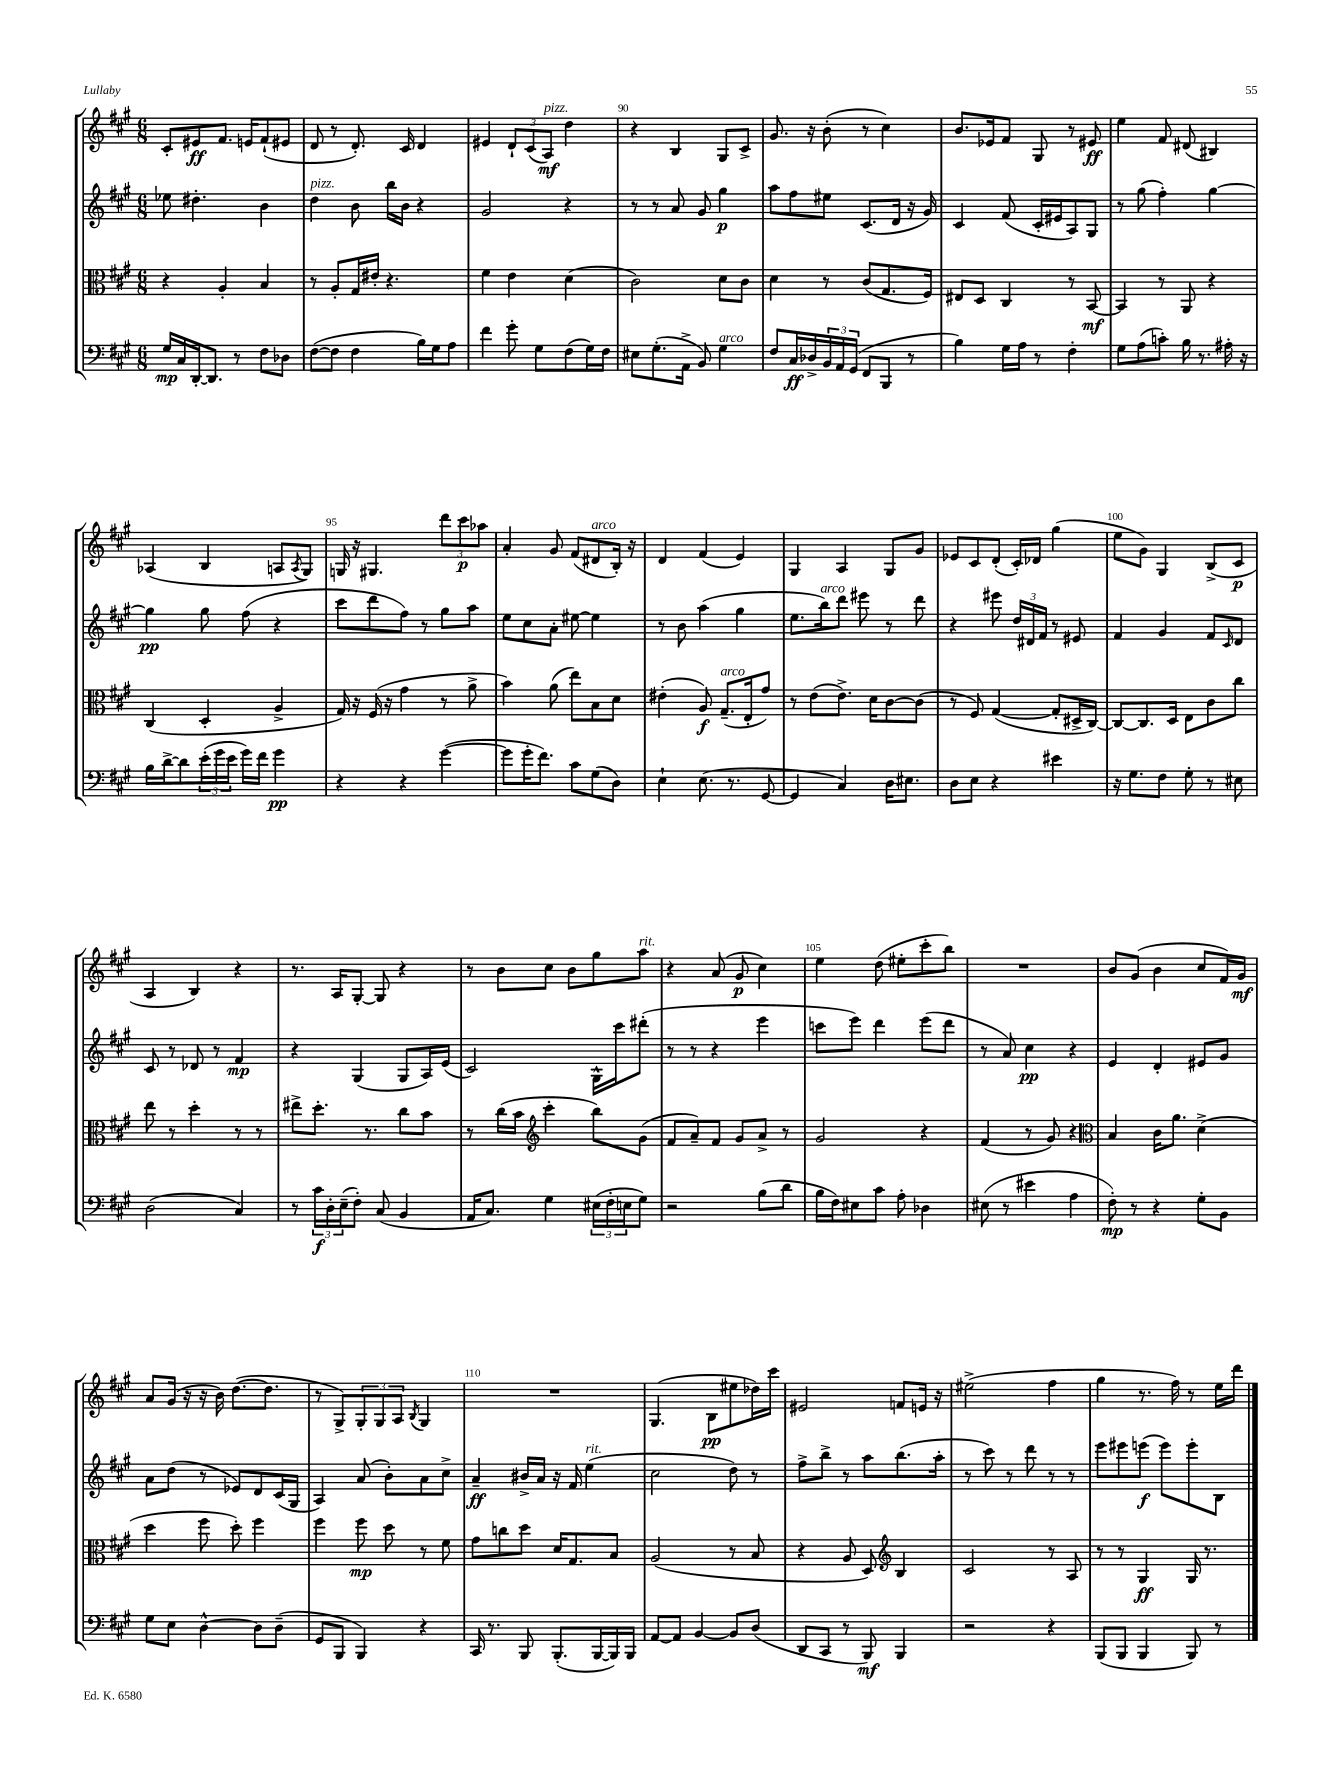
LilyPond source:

<<
\new StaffGroup <<
\new Staff = "s0" {
    \clef treble \key a \major \numericTimeSignature \time 6/8
    cis'8-. eis'8\ff fis'8. e'16 fis'8-!( eis'8 |
    d'8 r8 d'8.-.) cis'16 d'4 |
    eis'4 \tuplet 3/2 { d'8-! cis'8( a8\mf^\markup { \italic "pizz." }) } d''4 |
    r4 b4 gis8 cis'8-> |
    gis'8. r16 b'8-.( r8 cis''4) |
    b'8. ees'16 fis'8 gis8 r8 eis'8\ff |
    e''4 fis'8 dis'8( bis4) |
    aes4( b4 a8 \acciaccatura { a8 } gis8) |
    g16 r16 gis4. \tuplet 3/2 { d'''8 cis'''8\p aes''8 } |
    a'4-. gis'8 fis'8( dis'8^\markup { \italic "arco" } b16-.) r16 |
    d'4 fis'4( e'4) |
    gis4 a4 gis8 gis'8 |
    ees'8 cis'8 d'8-.( cis'16-.) des'16 gis''4( |
    e''8 gis'8) gis4 b8->( cis'8\p |
    a4 b4) r4 |
    r8. a16 gis8~-. gis8 r4 |
    r8 b'8 cis''8 b'8 gis''8 a''8^\markup { \italic "rit." } |
    r4 a'8( gis'8\p cis''4) |
    e''4 d''8( eis''8-. cis'''8-. b''8) |
    R2. |
    b'8 gis'8( b'4 cis''8 fis'16) gis'16\mf |
    a'8 gis'16( r16 r16 b'16) d''8.~( d''8. |
    r8 gis8->) \tuplet 3/2 { gis8-. gis8 a8 } \acciaccatura { b8 } gis4 |
    R2. |
    gis4.( b8\pp eis''8 des''16) cis'''16 |
    eis'2 f'8 e'16 r16 |
    eis''2->( fis''4 |
    gis''4 r8. fis''16) r8 e''16 d'''16 \bar "|." |
}
\new Staff = "s1" {
    \clef treble \key a \major \numericTimeSignature \time 6/8
    ees''8 dis''4.-. b'4 |
    d''4^\markup { \italic "pizz." } b'8 b''16 b'16 r4 |
    gis'2 r4 |
    r8 r8 a'8 gis'8 gis''4\p |
    a''8 fis''8 eis''8 cis'8.( d'16 r16 gis'16) |
    cis'4 fis'8( cis'16-. eis'16 a8) gis8 |
    r8 gis''8( fis''4-.) gis''4~ |
    gis''4\pp gis''8 fis''8( r4 |
    cis'''8 d'''8 fis''8) r8 gis''8 a''8 |
    e''8 cis''8 a'8-. eis''8~ eis''4 |
    r8 b'8 a''4( gis''4 |
    e''8. b''16^\markup { \italic "arco" }) d'''8 eis'''8 r8 d'''8 |
    r4 eis'''8 \tuplet 3/2 { d''16 dis'16 fis'16 } r8 eis'8 |
    fis'4 gis'4 fis'8 \grace { cis'16 } d'8 |
    cis'8 r8 des'8 r8 fis'4\mp |
    r4 gis4( gis8 a16) e'16( |
    cis'2) gis16-^ cis'''16 dis'''8-.( |
    r8 r8 r4 e'''4 |
    c'''8 e'''8) d'''4 e'''8( d'''8 |
    r8 a'8) cis''4\pp r4 |
    e'4 d'4-. eis'8 gis'8 |
    a'8 d''8( r8 ees'8) d'8 cis'16( gis16 |
    a4) a'8( b'8-.) a'8 cis''8-> |
    a'4--\ff bis'16-> a'16 r16 fis'16 e''4^\markup { \italic "rit." }( |
    cis''2 d''8) r8 |
    fis''8-> b''8-> r8 a''8 b''8.( a''16-. |
    r8 cis'''8) r8 d'''8 r8 r8 |
    e'''8 eis'''8 e'''8\f( e'''8) e'''8-. b8 \bar "|." |
}
\new Staff = "s2" {
    \clef alto \key a \major \numericTimeSignature \time 6/8
    r4 a4-. b4 |
    r8 a8-. gis16 eis'16-. r4. |
    fis'4 e'4 d'4( |
    cis'2) d'8 cis'8 |
    d'4 r8 cis'8( gis8. fis16) |
    eis8 d8 cis4 r8 b,8~\mf |
    b,4 r8 a,8 r4 |
    cis4( d4-. a4-> |
    gis16) r16 fis16( r16 gis'4 r8 a'8-> |
    b'4) a'8( e''8) b8 d'8 |
    eis'4-.( a8\f) gis8.--^\markup { \italic "arco" }( e16-. gis'8) |
    r8 e'8( e'8.->) d'16 cis'8~ cis'8( |
    r8 fis8) gis4~( gis8-. dis16-> cis16~) |
    cis8~ cis8. d16 e8 cis'8 cis''8 |
    e''8 r8 d''4-. r8 r8 |
    eis''8-> d''8.-. r8. cis''8 b'8 |
    r8 cis''16( b'16 \clef treble cis'''4-. b''8) gis'8( |
    fis'8 a'8--) fis'8 gis'8 a'8-> r8 |
    gis'2 r4 |
    fis'4( r8 gis'8) r4 |
    \clef alto b4 cis'16 a'8. d'4->( |
    d''4 fis''8 d''8-.) fis''4 |
    fis''4 fis''8\mp d''8 r8 fis'8 |
    gis'8 c''8 d''8 d'16 gis8. b8 |
    a2( r8 b8 |
    r4 a8 d8) \clef treble b4 |
    cis'2 r8 a8 |
    r8 r8 gis4\ff gis16 r8. \bar "|." |
}
\new Staff = "s3" {
    \clef bass \key a \major \numericTimeSignature \time 6/8
    gis16\mp cis16 d,16~-. d,8. r8 fis8 des8 |
    fis8~( fis8 fis4 b16) gis16 a8 |
    fis'4 gis'8-. gis8 fis8( gis16) fis16 |
    eis8 gis8.-.( a,16-> b,8) gis4^\markup { \italic "arco" } |
    fis8 cis16\ff des16-> \tuplet 3/2 { b,16 a,16 gis,16( } fis,8 b,,8 r8 |
    b4) gis16 a16 r8 fis4-. |
    gis8 a8( c'8-.) b16 r8. ais16-. r16 |
    b16 d'16~-> d'8 \tuplet 3/2 { e'16-.( gis'16 e'16 } gis'16) fis'16 gis'4\pp |
    r4 r4 gis'4~( |
    gis'8 gis'16-. fis'8.) cis'8 gis8( d8) |
    e4-! e8.( r8. gis,8~ |
    gis,4 cis4) d16 eis8. |
    d8 e8 r4 eis'4 |
    r16 gis8. fis8 gis8-. r8 eis8 |
    d2( cis4) |
    r8 \tuplet 3/2 { cis'16\f d16-. e16--( } fis8-.) cis8( b,4 |
    a,16 cis8.) gis4 \tuplet 3/2 { eis16( fis16-. e16 } gis8) |
    r2 b8( d'8 |
    b16 fis16) eis8 cis'8 a8-. des4 |
    eis8( r8 eis'4 a4 |
    fis8-.\mp) r8 r4 gis8-. b,8 |
    gis8 e8 d4~-^ d8 d8--( |
    gis,8 b,,8 b,,4) r4 |
    cis,16 r8. b,,8 b,,8.-.( b,,16~ b,,16) b,,16 |
    a,8~ a,8 b,4~ b,8 d8( |
    d,8 cis,8 r8 b,,8\mf) b,,4 |
    r2 r4 |
    b,,8( b,,8 b,,4 b,,8) r8 \bar "|." |
}
>>
>>
\layout { \context { \Score currentBarNumber = #87 \override BarNumber.break-visibility = ##(#f #t #t) barNumberVisibility = #(every-nth-bar-number-visible 5) } }
